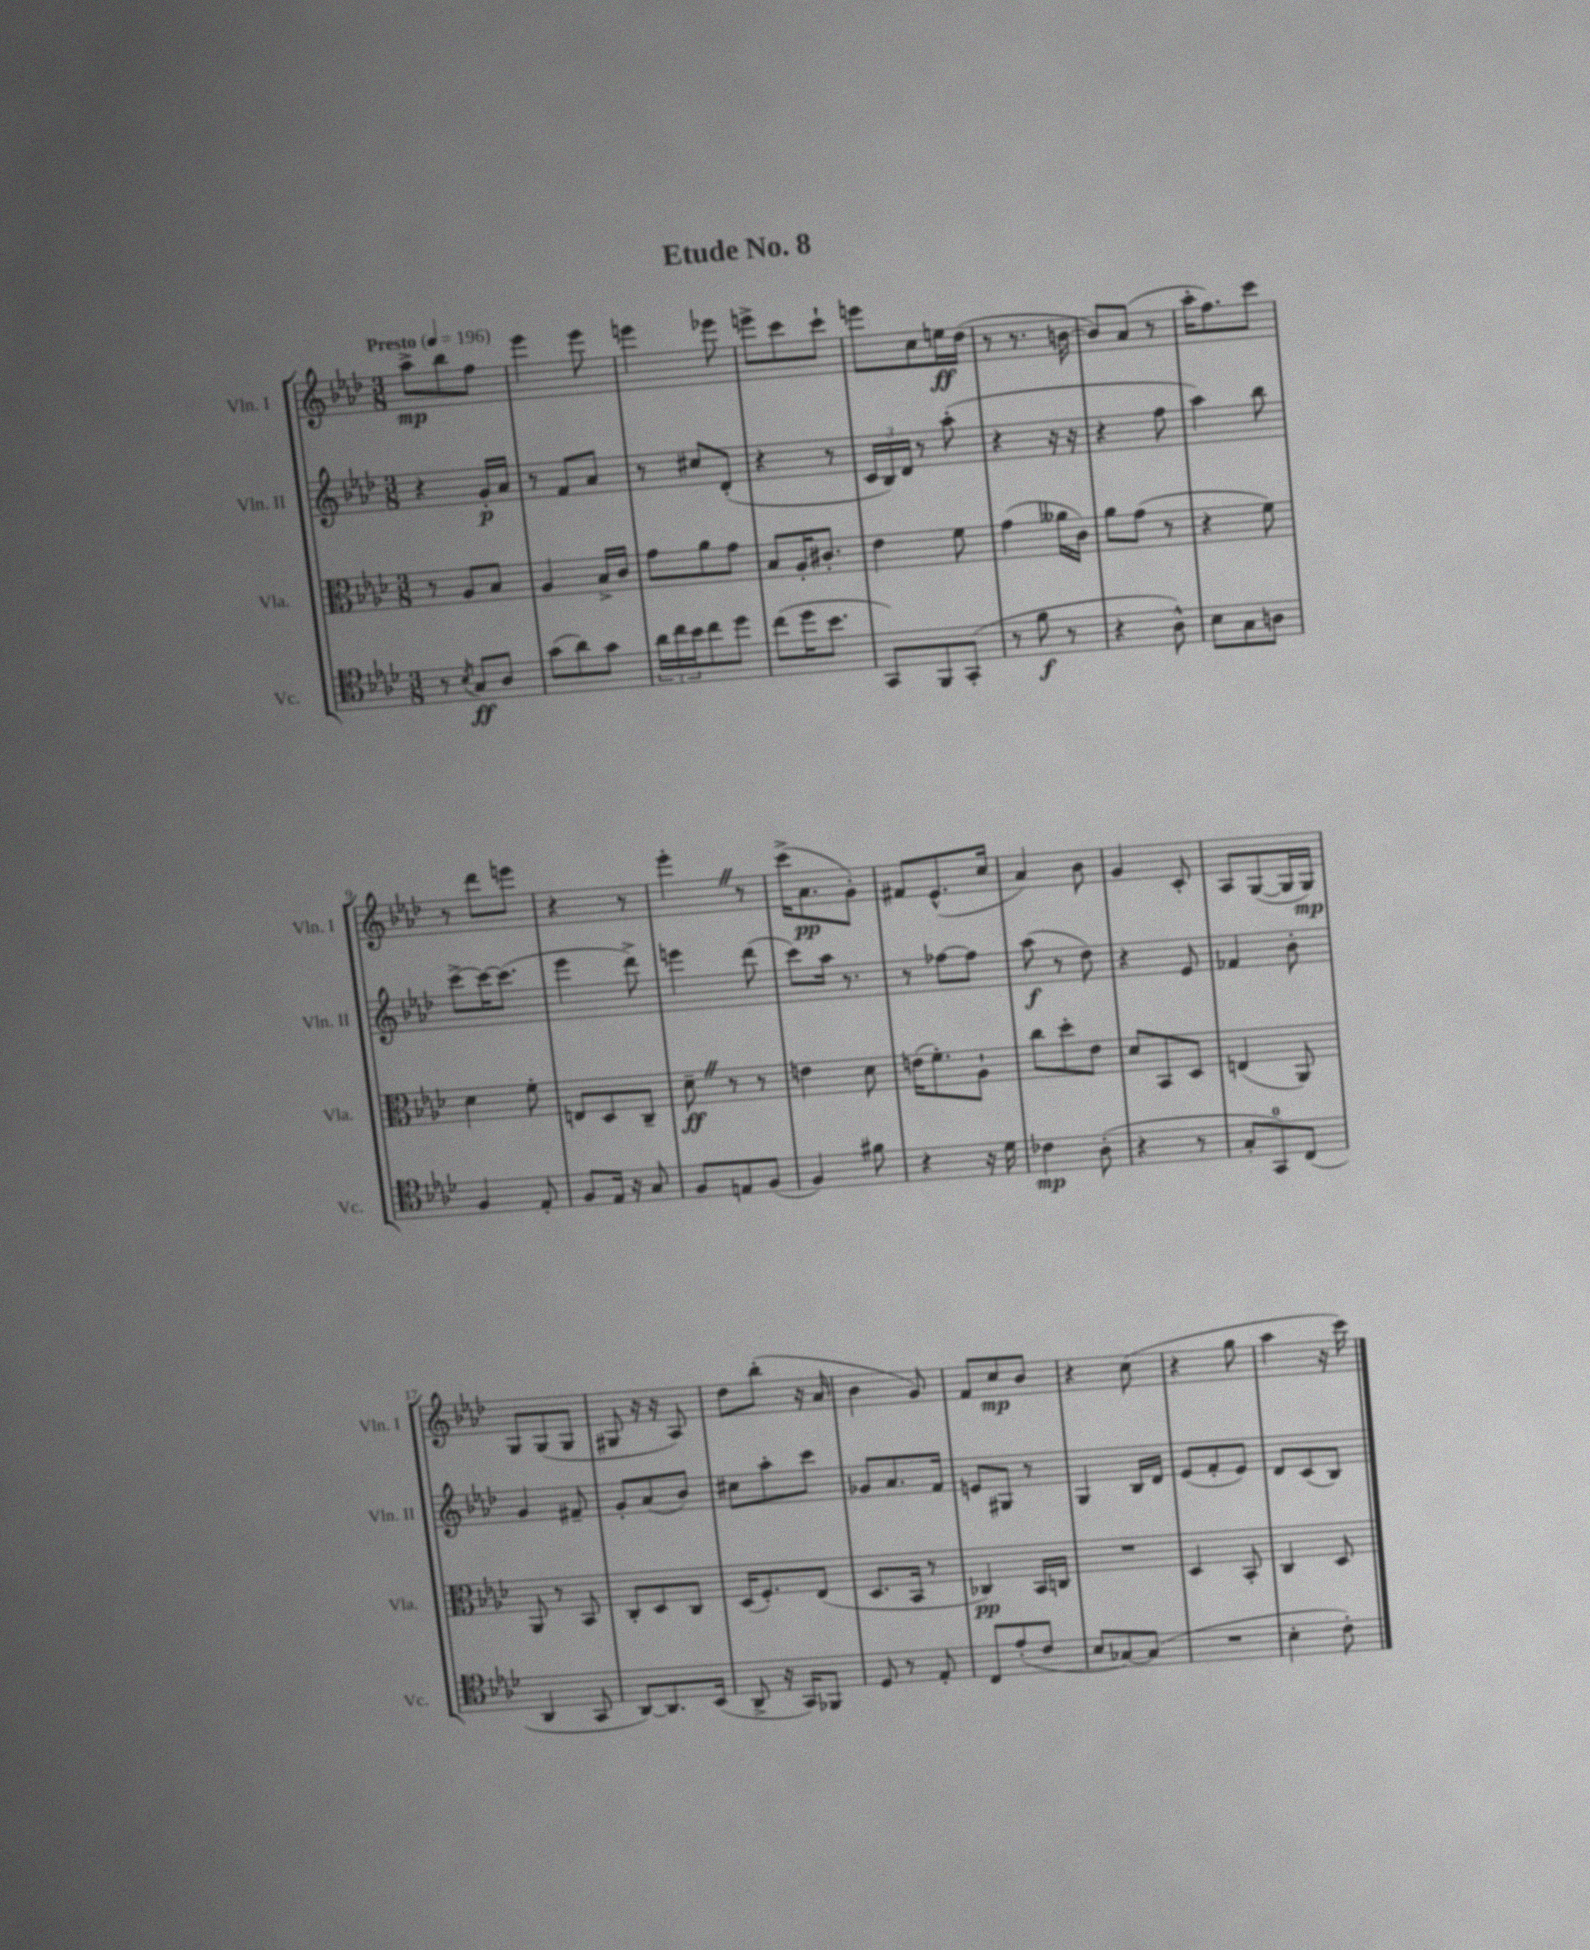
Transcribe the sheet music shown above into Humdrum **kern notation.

**kern	**dynam	**kern	**dynam	**kern	**dynam	**kern	**dynam
*part4	*part4	*part3	*part3	*part2	*part2	*part1	*part1
*staff4	*staff4	*staff3	*staff3	*staff2	*staff2	*staff1	*staff1
*I"Vc.	*	*I"Vla.	*	*I"Vln. II	*	*I"Vln. I	*
*I'Vc.	*	*I'Vla.	*	*I'Vln. II	*	*I'Vln. I	*
*clefC4	*	*clefC3	*	*clefG2	*	*clefG2	*
*k[b-e-a-d-]	*	*k[b-e-a-d-]	*	*k[b-e-a-d-]	*	*k[b-e-a-d-]	*
*M3/8	*	*M3/8	*	*M3/8	*	*M3/8	*
*MM196	*	*MM196	*	*MM196	*	*MM196	*
=1	=1	=1	=1	=1	=1	=1	=1
!	!	!	!	!	!	!LO:TX:a:B:t=Presto	!
8r	.	8r	.	4r	.	8aa-^\L	mp
8qB-/	.	.	.	.	.	.	.
8G/L	ff	8A-/L	.	.	.	8bb-\	.
8A-/J	.	8B-/J	.	16g'/LL	p	8ff\J	.
.	.	.	.	16a-/JJ	.	.	.
=2	=2	=2	=2	=2	=2	=2	=2
(8g\L	.	4A-/	.	8r	.	4eee-\	.
8a-\)	.	.	.	8f/L	.	.	.
8g\J	.	16B-^/LL	.	8a-/J	.	8eee-\	.
.	.	16c/JJ	.	.	.	.	.
=3	=3	=3	=3	=3	=3	=3	=3
24a-\LL	.	8g\L	.	8r	.	4eeen\	.
24cc\	.	.	.	.	.	.	.
24b-\J	.	.	.	.	.	.	.
8cc\	.	8a-\	.	8cc#X/L	.	.	.
8dd-\J	.	8g\J	.	(8d-'/J	.	8eee-X\	.
=4	=4	=4	=4	=4	=4	=4	=4
(8cc\L	.	8B-/L	.	4r	.	8eeen^\L	.
16dd-\K	.	16A-'/K	.	.	.	8ccc\	.
8.b-\J	.	8.c#X'/J	.	.	.	.	.
.	.	.	.	8r	.	8ccc`\J	.
=5	=5	=5	=5	=5	=5	=5	=5
8GG/L)	.	4e-\	.	24c/LL	.	8eeen\L	.
.	.	.	.	24B-/)	.	.	.
.	.	.	.	24d-/JJ	.	.	.
8FF/	.	.	.	8r	.	8cc\	.
(8GG'/J	.	8f\	.	(8aa-'\	.	16een\L	ff
.	.	.	.	.	.	(16dd-\JJ	.
=6	=6	=6	=6	=6	=6	=6	=6
8r	.	(4g\	.	4r	.	8r	.
8f\	f	.	.	.	.	8.r	.
8r	.	16a--X\LL	.	16r	.	.	.
.	.	16c\JJ)	.	16r	.	[16bn\	.
=7	=7	=7	=7	=7	=7	=7	=7
4r	.	8a-\L	.	4r	.	8b/L])	.
.	.	(8g\J	.	.	.	(8a-/J	.
8A-^^\)	.	8r	.	8ff\	.	8r	.
=8	=8	=8	=8	=8	=8	=8	=8
8B-\L	.	4r	.	4aa-\)	.	16aa-'\KL	.
.	.	.	.	.	.	8.ff\)	.
8G\	.	.	.	.	.	.	.
8An\J	.	8f\)	.	8bb-\	.	8ccc\J	.
!!LO:LB:g=z
=9	=9	=9	=9	=9	=9	=9	=9
4F/	.	4d-\	.	[8ccc^\L	.	8r	.
.	.	.	.	16ccc\K_	.	8ddd-\L	.
.	.	.	.	(8.ccc\J]	.	.	.
8E-'/	.	8f'\	.	.	.	8eeen\J	.
=10	=10	=10	=10	=10	=10	=10	=10
8F/L	.	8En/L	.	4eee-\	.	4r	.
16E-/Jk	.	8D-/	.	.	.	.	.
16r	.	.	.	.	.	.	.
8G/	.	8C~/J	.	8ddd-^\)	.	8r	.
=11	=11	=11	=11	=11	=11	=11	=11
8F/L	.	8d-~Z\	ff	4eeen\	.	4eee-'Z\	.
8En/	.	8r	.	.	.	.	.
(8F/J	.	8r	.	(8ddd-\	.	8r	.
=12	=12	=12	=12	=12	=12	=12	=12
4F/)	.	4en\	.	8ccc\L)	.	(16ccc^\KL	.
.	.	.	.	.	.	8.a-\	pp
.	.	.	.	16aa-\Jk	.	.	.
.	.	.	.	8.r	.	.	.
8f#X\	.	8d-\	.	.	.	8g'\J)	.
=13	=13	=13	=13	=13	=13	=13	=13
4r	.	(16en\KL	.	8r	.	8f#X/L	.
.	.	8.f'\)	.	.	.	.	.
.	.	.	.	[8ff-X\L	.	(8.e-^^/	.
16r	.	8A-`\J	.	8ff-\J]	.	.	.
16d-\	.	.	.	.	.	16cc/Jk	.
=14	=14	=14	=14	=14	=14	=14	=14
4c-X\	mp	8cc\L	.	(8aa-\	f	4a-/)	.
.	.	8dd-'\	.	8r	.	.	.
(8A-'\	.	8e-\J	.	8dd-\)	.	8b-\	.
=15	=15	=15	=15	=15	=15	=15	=15
4r	.	8d-/L	.	4r	.	4g/	.
.	.	8BB-/	.	.	.	.	.
8r	.	8D-/J	.	8e-/	.	8c'/	.
=16	=16	=16	=16	=16	=16	=16	=16
8G'/L	.	(4En/	.	4f-X/	.	8A-/L	.
8GG/)	.	.	.	.	.	([8G/	.
(8C/J	.	8AA-/)	.	8b-'\	.	16G/L]	.
.	.	.	.	.	.	16G/JJ)	mp
!!LO:LB:g=z
=17	=17	=17	=17	=17	=17	=17	=17
4AA-/	.	8AA-/	.	4g/	.	8G/L	.
.	.	8r	.	.	.	(8G/	.
8GG/	.	8BB-/	.	8f#X~/	.	8G/J	.
=18	=18	=18	=18	=18	=18	=18	=18
[8AA-/L)	.	8C'/L	.	8g'/L	.	8G#X/	.
8.AA-/]	.	8D-/	.	(8a-/	.	16r	.
.	.	.	.	.	.	16r	.
.	.	8C/J	.	8b-/J)	.	8A-/)	.
(16BB-/Jk	.	.	.	.	.	.	.
=19	=19	=19	=19	=19	=19	=19	=19
8AA-^/	.	(16D-/KL	.	8cc#X\L	.	8dd-\L	.
.	.	8.F'/)	.	.	.	.	.
16r	.	.	.	8aa-'\	.	(8bb-'\J	.
16GG/KL)	.	.	.	.	.	.	.
8FF-X/J	.	(8E-/J	.	8ccc\J	.	16r	.
.	.	.	.	.	.	16a-/	.
=20	=20	=20	=20	=20	=20	=20	=20
8D-/	.	8.D-/L	.	8g-X/L	.	4b-\	.
8r	.	.	.	8.a-/	.	.	.
.	.	16BB-/Jk	.	.	.	.	.
8E-'/	.	8r	.	.	.	8g/)	.
.	.	.	.	16f/Jk	.	.	.
=21	=21	=21	=21	=21	=21	=21	=21
8C/L	.	4C-X/)	pp	8en/L	.	8f/L	.
(8e-'/	.	.	.	8G#X/J	.	8cc/	mp
8c/J	.	16BB-/LL	.	8r	.	8b-/J	.
.	.	16Cn/JJ	.	.	.	.	.
=22	=22	=22	=22	=22	=22	=22	=22
8B-/L	.	4.r	.	4G/	.	4r	.
[8G-X/)	.	.	.	.	.	.	.
(8G-/J]	.	.	.	16B-/LL	.	(8cc\	.
.	.	.	.	16d-/JJ	.	.	.
=23	=23	=23	=23	=23	=23	=23	=23
4.r	.	4D-/	.	(8e-/L	.	4r	.
.	.	.	.	8f'/	.	.	.
.	.	8BB-'/	.	8e-/J)	.	8gg\	.
=24	=24	=24	=24	=24	=24	=24	=24
4B-'\	.	4C/	.	8d-/L	.	4aa-\	.
.	.	.	.	(8c/	.	.	.
8c'\)	.	8D-/	.	8B-/J)	.	16r	.
.	.	.	.	.	.	16ccc\)	.
==	==	==	==	==	==	==	==
*-	*-	*-	*-	*-	*-	*-	*-
